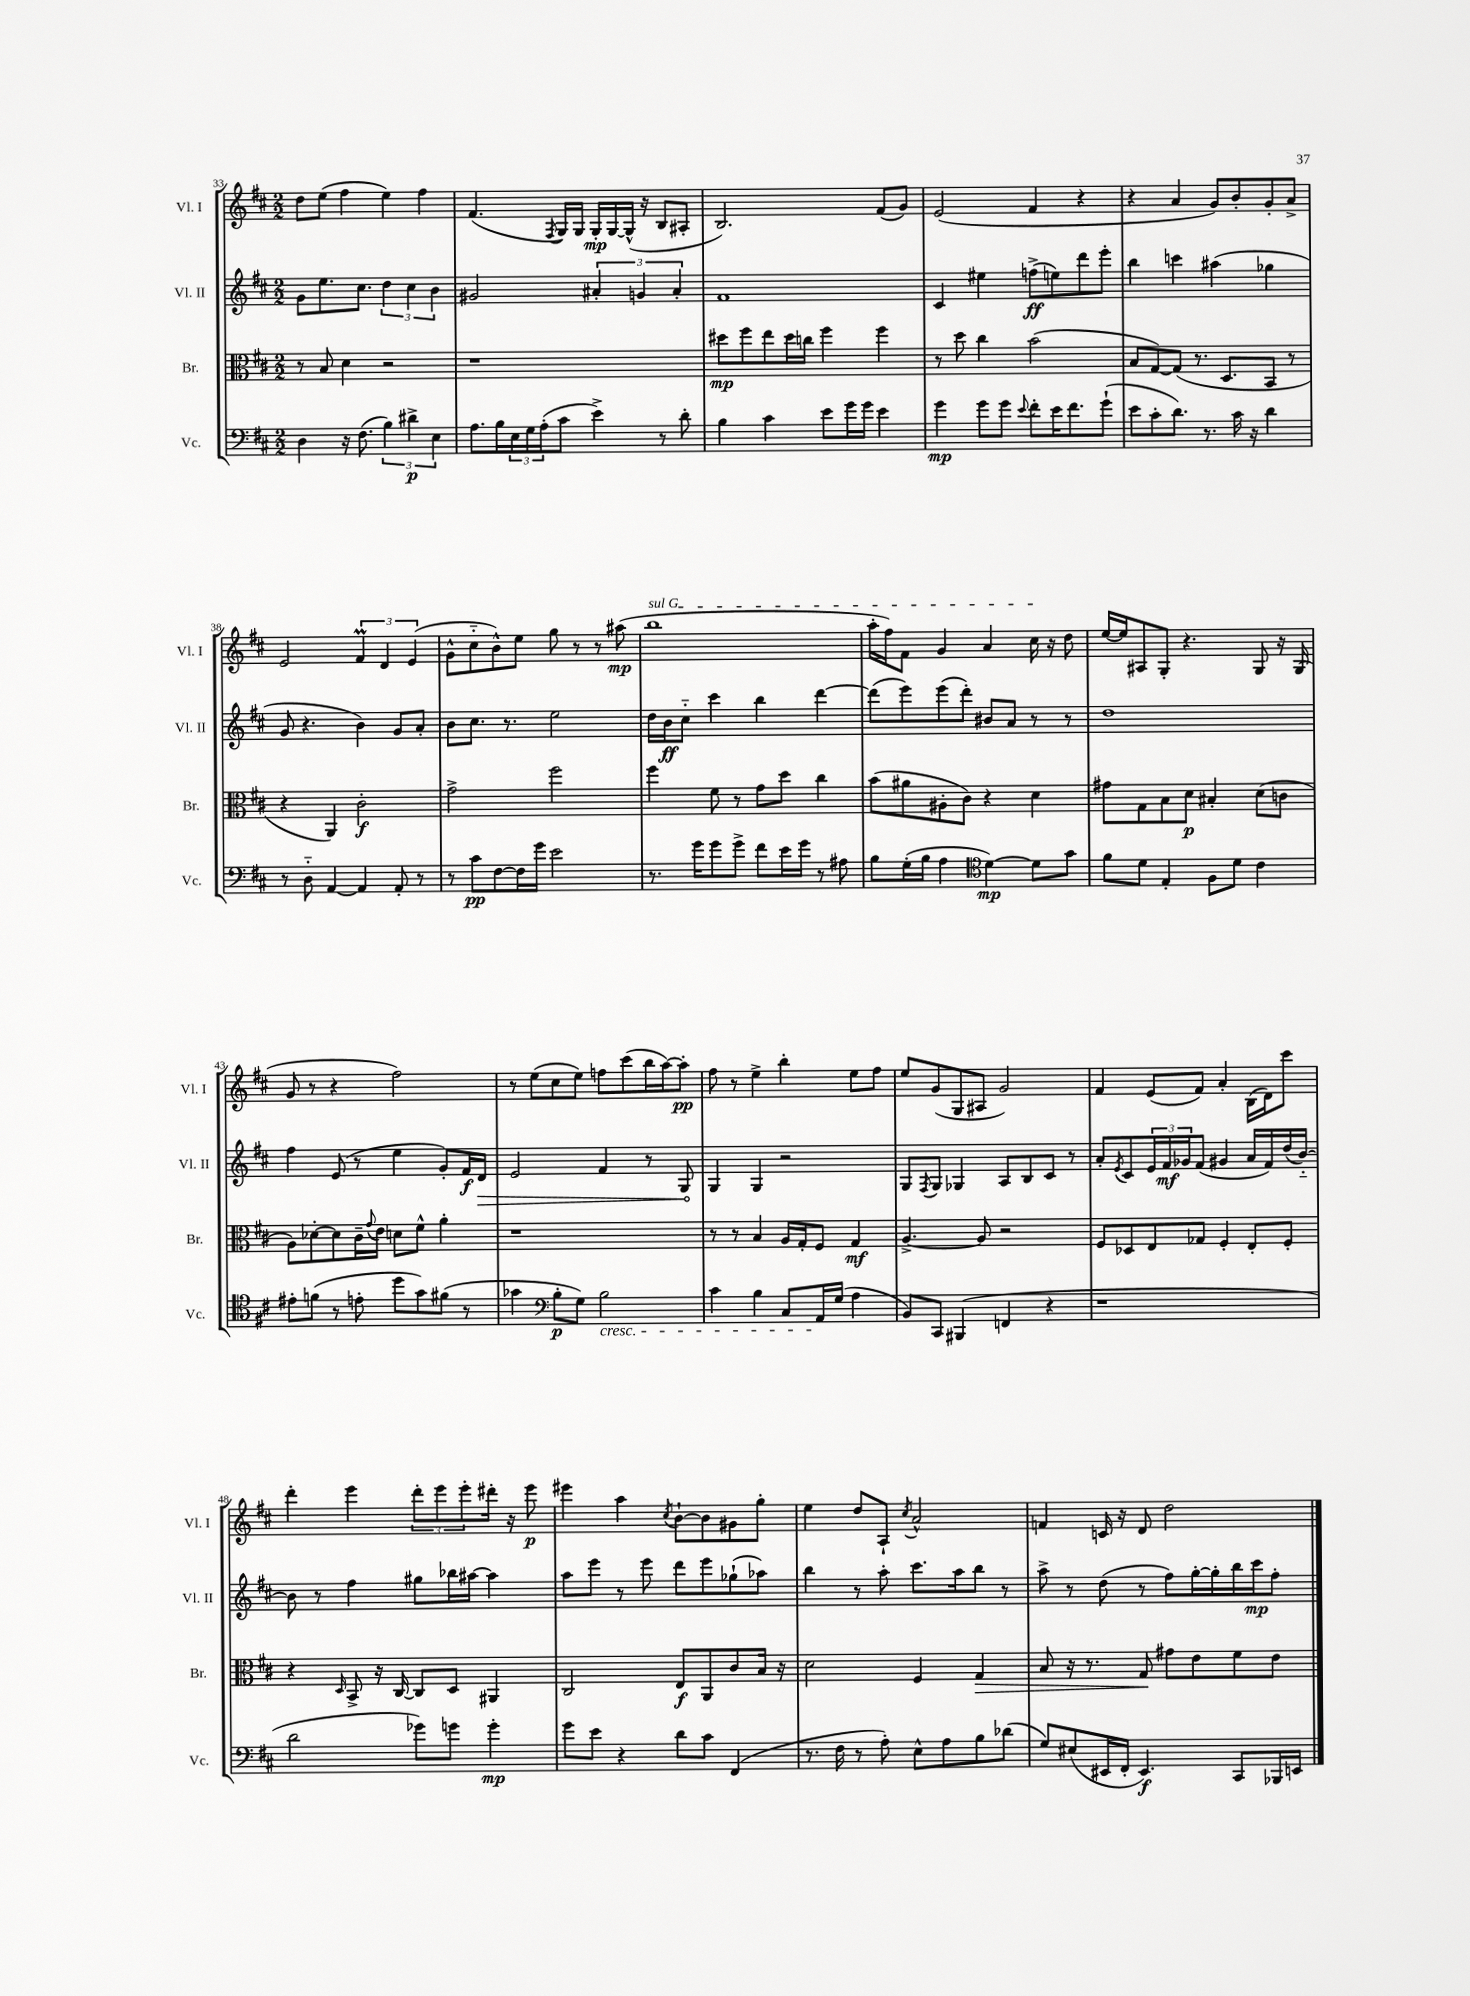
<<
\new StaffGroup <<
\new Staff = "s0" \with { instrumentName = "Vl. I" shortInstrumentName = "Vl. I" } {
    \clef treble \key d \major \numericTimeSignature \time 2/2
    d''8 e''8( fis''4 e''4) fis''4 |
    fis'4.( \acciaccatura { fis8 } g16) g16 g16-.\mp g16~ g16-^( r16 b8 ais8-. |
    b2.) fis'8( g'8) |
    e'2( fis'4 r4 |
    r4 a'4 g'8) b'8-. g'8-. a'8-> |
    e'2 \tuplet 3/2 { fis'4\prall d'4 e'4( } |
    g'8-^ cis''8-_ b'8-^) e''8 g''8 r8 r8 ais''8\mp( |
    \once \override TextSpanner.bound-details.left.text = \markup { \italic "sul G" } b''1\startTextSpan |
    a''16-. fis''16) fis'8 g'4 a'4 cis''16\stopTextSpan r16 d''8 |
    e''16~ e''16 ais8 g8-. r4. g8 r16 g16( |
    g'8 r8 r4 fis''2) |
    r8 e''8( cis''8 e''8) f''8 cis'''8( b''16 a''16~) a''8-.\pp |
    fis''8 r8 e''4-> b''4-. e''8 fis''8 |
    e''8 g'8( g8 ais8 g'2) |
    fis'4 e'8( fis'8) a'4-. b16( d'16) cis'''8 |
    d'''4-. e'''4 \tuplet 3/2 { d'''8-. e'''8 e'''8-. } dis'''16-. r16 e'''8\p |
    eis'''4 a''4 \acciaccatura { cis''8 } b'8~-! b'8 gis'8 g''8-. |
    e''4 d''8 a8-! \acciaccatura { cis''8 } a'2-^ |
    f'4 c'16 r16 d'8 d''2 \bar "|." |
}
\new Staff = "s1" \with { instrumentName = "Vl. II" shortInstrumentName = "Vl. II" } {
    \clef treble \key d \major \numericTimeSignature \time 2/2
    g'8 e''8. cis''8. \tuplet 3/2 { d''4 cis''4 b'4 } |
    gis'2 \tuplet 3/2 { ais'4-. g'4 ais'4-. } |
    fis'1 |
    cis'4 eis''4 f''8->\ff( e''8) d'''8 e'''8-. |
    b''4 c'''4 ais''4( ges''4 |
    g'8 r4. b'4) g'8 a'8-. |
    b'8 cis''8. r8. e''2 |
    d''16 b'16\ff cis''8-_ cis'''4 b''4 d'''4~ |
    d'''8( e'''8) e'''8( d'''8-.) bis'8 a'8 r8 r8 |
    d''1 |
    fis''4 e'8( r8 e''4 g'8-.) fis'16\f \once \override Hairpin.circled-tip = ##t d'16\> |
    e'2 fis'4 r8 g8\! |
    g4 g4 r2 |
    g8 \acciaccatura { fis8 } g8 ges4 a8 b8 cis'8 r8 |
    a'8-. \acciaccatura { e'8 } cis'8 \tuplet 3/2 { e'16 fis'16\mf ges'16 } fis'8( gis'4 a'16 fis'16) d''16( b'16~-_) |
    b'8 r8 fis''4 gis''8 bes''16 ais''16~ ais''4 |
    a''8 e'''8 r8 e'''8 d'''8 e'''8 ges''8-!( aes''8) |
    b''4 r8 a''8-. cis'''8. a''16 b''8 r8 |
    a''8-> r8 d''8( r8 fis''8) g''16~-. g''16-. b''16 cis'''16\mp fis''8-. \bar "|." |
}
\new Staff = "s2" \with { instrumentName = "Br." shortInstrumentName = "Br." } {
    \clef alto \key d \major \numericTimeSignature \time 2/2
    r8 b8 d'4 r2 |
    r1 |
    dis''8\mp fis''8 e''8 dis''16 c''16 fis''4 fis''4 |
    r8 d''8 cis''4 b'2( |
    b8 g8~) g8( r8. d8. b,8 r8 |
    r4 a,4) cis'2-.\f |
    g'2-> fis''2 |
    fis''4 fis'8 r8 g'8 d''8 cis''4 |
    b'8( ais'8 ais8-. cis'8) r4 d'4 |
    gis'8 g8 b8 d'8\p bis4-. d'8( c'8 |
    a8) des'8~-. des'8 cis'16-- \appoggiatura { g'8 } e'16 d'8 fis'8-^ a'4-. |
    r1 |
    r8 r8 b4 a16 g16-. fis8 g4\mf |
    a4.~-> a8 r2 |
    fis8 des8 e8 ges8 fis4-. e8-. fis8-. |
    r4 \grace { d16 } b,8-> r16 cis16~ cis8 d8 ais,4 |
    cis2 e8\f a,8 cis'8 b16 r16 |
    d'2 fis4 g4\> |
    b8 r16 r8. g8\! gis'8 e'8 fis'8 e'8 \bar "|." |
}
\new Staff = "s3" \with { instrumentName = "Vc." shortInstrumentName = "Vc." } {
    \clef bass \key d \major \numericTimeSignature \time 2/2
    d4 r16 fis8.( \tuplet 3/2 { b4) dis'4->\p e4 } |
    a8. b16 \tuplet 3/2 { e16 g16 a16-.( } cis'8 e'4->) r8 d'8-. |
    b4 cis'4 e'8 g'16 g'16 e'4 |
    g'4\mp g'8 g'8 \appoggiatura { e'8 } fis'8-. e'16 fis'8. g'8-!( |
    e'8 cis'8-. d'8.) r8. cis'16 r16 d'4 |
    r8 d8-_ a,4~ a,4 a,8-. r8 |
    r8 cis'8\pp fis8~ fis16 g'16 e'2 |
    r8. g'16 g'8 g'8-> fis'8 e'16 g'16 r8 ais8 |
    b8 g16-.( b16 a4 \clef tenor d'4~\mp) d'8 g'8 |
    fis'8 d'8 e4-. fis8 d'8 cis'4 |
    eis'8-. f'8( r8 e'8-. d''8 g'8) fis'8( r8 |
    ges'4 \clef bass b8-.\p g8) b2\cresc |
    cis'4 b4 cis8 a,16\! g16( a4 |
    b,8) cis,8 bis,,4( f,4 r4 |
    r1 |
    d'2 ges'8) g'8 g'4-.\mp |
    g'8 e'8 r4 d'8 cis'8 fis,4( |
    r8. fis16 r8 a8-.) e8-^ a8 b8 des'8( |
    g8) eis8( eis,16 fis,16-. eis,4.\f) cis,8 bes,,16 e,16 \bar "|." |
}
>>
>>
\layout { \context { \Score currentBarNumber = #33 } }
